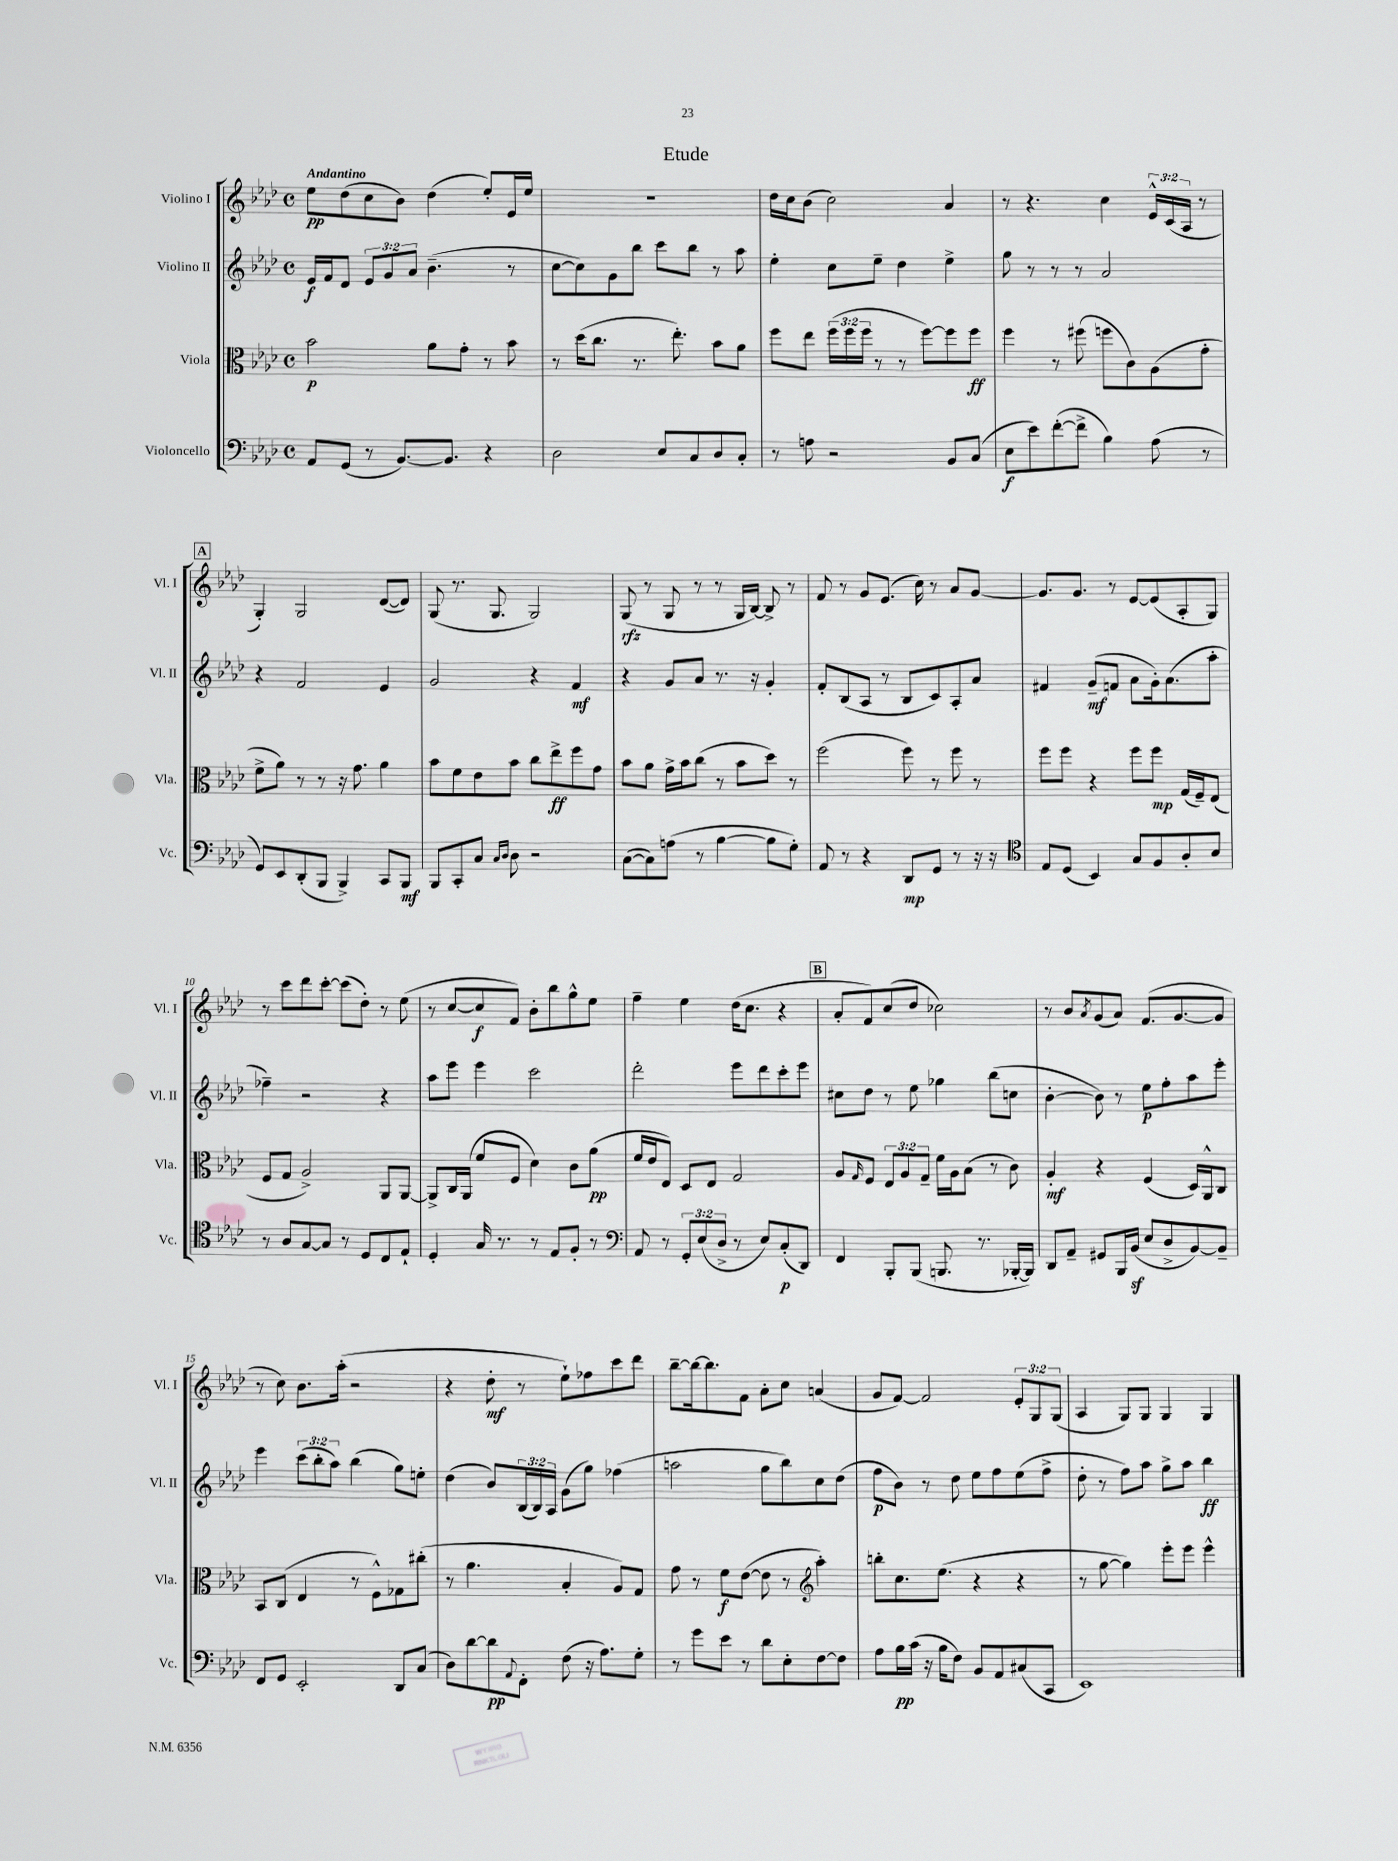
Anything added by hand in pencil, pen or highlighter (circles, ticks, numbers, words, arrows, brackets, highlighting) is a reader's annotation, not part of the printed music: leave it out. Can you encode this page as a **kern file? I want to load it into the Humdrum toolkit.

**kern	**kern	**kern	**kern
*staff4	*staff3	*staff2	*staff1
*clefF4	*clefC3	*clefG2	*clefG2
*k[b-e-a-d-]	*k[b-e-a-d-]	*k[b-e-a-d-]	*k[b-e-a-d-]
*M4/4	*M4/4	*M4/4	*M4/4
*met(c)	*met(c)	*met(c)	*met(c)
8AA-	2b-	16e-	8ee-
.	.	16f	.
(8GG	.	8d-	(8dd-
8r	.	12e-	8cc
.	.	12g	.
[8.BB-)	.	.	8b-)
.	.	12a-	.
.	8a-	(4.b-~	(4dd-
8.BB-]	.	.	.
.	8g'	.	.
4r	8r	.	8ee-')
.	8b-	8r	16e-
.	.	.	16ee-
=	=	=	=
2D-	8r	[8cc	1r
.	(16dd-	8cc])	.
.	8.cc	.	.
.	.	8g	.
.	8.r	8bb-	.
8E-	.	8ccc	.
.	8.ee-')	.	.
8C	.	8bb-	.
8D-	8b-	8r	.
8C'	8a-	8aa-	.
=	=	=	=
8r	8ff	4ee-'	16dd-
.	.	.	16cc
8A	8ee-	.	(8b-
2r	(24ff	8cc	2cc)
.	24ff	.	.
.	24ff	.	.
.	8r	8ee-~	.
.	8r	4dd-	.
.	[8ff)	.	.
8BB-	8ff]	4ee-^	4a-
(8C	8ff	.	.
=	=	=	=
8E-	4ff	8gg	8r
8e-)	.	8r	4.r
([8f'	8r	8r	.
8f^]	(8ff#	8r	.
4B-)	8ff	2a-	4cc
.	8c)	.	.
(8A-	(8A-	.	24e-^^
.	.	.	(24c
.	.	.	24A-
8r	8g'	.	8r
=	=	=	=
8GG)	8f^	4r	4G')
8EE-	8a-)	.	.
(8DD-'	8r	2f	2G
8BBB-	8r	.	.
4BBB-^)	16r	.	.
.	8.g	.	.
8CC	4a-	4e-	([8d-
8BBB-	.	.	8d-])
=	=	=	=
8BBB-	8b-	2g	(8G
8CC'	8f	.	8.r
8C	8e-	.	.
.	.	.	8.G
16qqC	.	.	.
16qqD-	.	.	.
8D-	8b-	.	.
2r	8cc	4r	2G)
.	8ee-^	.	.
.	8ff	4f	.
.	8g	.	.
=	=	=	=
([8C	8b-	4r	(8G
8C])	8a-	.	8r
(8A	16g^	8g	8G
.	16b-	.	.
8r	(8cc	8a-	8r
[4B-	8r	8.r	8r
.	8b-	.	16G
.	.	16r	[16B-)
8B-]	8dd-)	4g'	8B-^]
8G')	8r	.	8r
=	=	=	=
8AA-	(2ff	8f'	8f
8r	.	(8B-	8r
4r	.	8A-	8g
.	.	8r	(8.e-
8DD-	8ff)	8B-	.
.	.	.	16cc)
8GG	8r	8c)	8r
8r	8ff	8A-'	8a-
16r	8r	8a-	[8g
16r	.	.	.
=	=	=	=
*clefC4	*	*	*
8E-	8ff	4f#	8.g]
(8D-	8ff	.	.
.	.	.	8.g
4BB-)	4r	(8g~	.
.	.	8f	8r
8G	8ff	8a-	[8e-
8F	8ff	16g')	(8e-]
.	.	(8.a-	.
8A-'	(16G	.	8A-'
.	16F~)	.	.
8B-	(8E-	8aa-'	8G)
=	=	=	=
8r	8F	4ff-~)	8r
8A-	8G	.	8ccc
[8G	2A-^)	2r	8ddd-
8G]	.	.	[8ccc'
8r	.	.	(8ccc]
8D-	.	.	8dd-')
8C	8AA-	4r	8r
8E-`	[8AA-	.	(8ee-
=	=	=	=
4D-'	8AA-^]	8aa-	8r
.	16C	8eee-	[8cc
.	(16AA-	.	.
16G	8f	4eee-	8cc]
8.r	.	.	.
.	8F	.	8f)
8r	4d-)	2ccc	8b-'
8E-	.	.	8bb-
8F'	8c	.	8gg^^
8r	(8a-	.	8ee-
=	=	=	=
*clefF4	*	*	*
8AA-	16f	2ddd-'	4ff~
.	16e-	.	.
8r	8E-)	.	.
12GG'	8D-	.	4ee-
(12E-	.	.	.
.	8E-	.	.
12D-^	.	.	.
8r	2G	8eee-	(16dd-
.	.	.	8.cc
8E-)	.	8ddd-	.
(8C'	.	8ccc'	4r
8DD-)	.	8eee-	.
=	=	=	=
4FF	8A-	8cc#	8a-'
.	16qqG	.	.
.	8F	8dd-	8f)
8BBB-'	12E-	8r	(8cc
.	12A-	.	.
(8BBB-	.	8ee-	8dd-
.	12G~	.	.
8.BBB	16f	4gg-	2cc-)
.	16A-	.	.
.	(8B-	.	.
8.r	.	.	.
.	8r	(8bb-	.
[16BBB-'	8c)	8cc	.
16BBB-])	.	.	.
=	=	=	=
8DD-	4A-'	[4b-'	8r
8AA-~	.	.	8b-
.	.	.	8qa-
8GG#	4r	8b-])	(8g
16BBB-	.	8r	8a-)
(16BB-	.	.	.
8E-	(4F	8ee-	(8.f
8D-^	.	8ff'	.
.	.	.	[8.g
[8BB-)	16D-)	8aa-	.
.	16AA-^^	.	.
8BB-~]	8C	8eee-'	8g]
=	=	=	=
8FF	8BB-	4eee-	8r
8GG	(8C	.	8cc)
2EE-'	4E-	(12ccc	8.b-
.	.	12bb-'	.
.	.	12aa-)	.
.	.	.	(16aa-'
.	8r	(4bb-	2r
.	8F^^)	.	.
8DD-	8G-	8gg)	.
(8C	(8cc#'	8ee'	.
=	=	=	=
8D-)	8r	(4dd-	4r
[8d-	4.a-	.	.
8d-]	.	8b-)	8dd-'
8qqAA-	.	.	.
8FF'	.	(24B-	8r
.	.	24B-)	.
.	.	24A-	.
(8F	4B-'	(8g	8ee-`)
16r	.	8gg)	8ff-
8.A-)	.	.	.
.	8A-)	(4ff-	8ccc
8G'	8G	.	8ddd-
=	=	=	=
8r	8g	2aa	[8bb-~
8g	8r	.	16bb-_
.	.	.	8.bb-]
8e-	8f	.	.
8r	([8e-	.	8f
8d-	8e-]	8gg	8a-'
8E-'	8r	8bb-)	8cc
*	*clefG2	*	*
[8F	4aa-')	8cc	(4a
8F]	.	(8dd-	.
=	=	=	=
8A-	8bb'	8ff	8g
16B-	8.cc	8b-)	[8f)
(16c	.	.	.
16r	.	8r	2f]
16B-	(8.ee-	.	.
8F)	.	8dd-	.
8BB-	4r	8ee-	.
8AA-	.	8ff	.
(8C#	4r	(8ee-	12e-'
.	.	.	12G
8CC	.	8ff^	.
.	.	.	(12G
=	=	=	=
1EE-)	8r	8dd-'	4A-
.	[8gg	8r	.
.	4gg])	8ff)	8G)
.	.	8aa-	8G
.	8eee-'	8gg^	4G
.	8eee-	8aa-	.
.	4eee-^^	4bb-	4G
==	==	==	==
*-	*-	*-	*-
